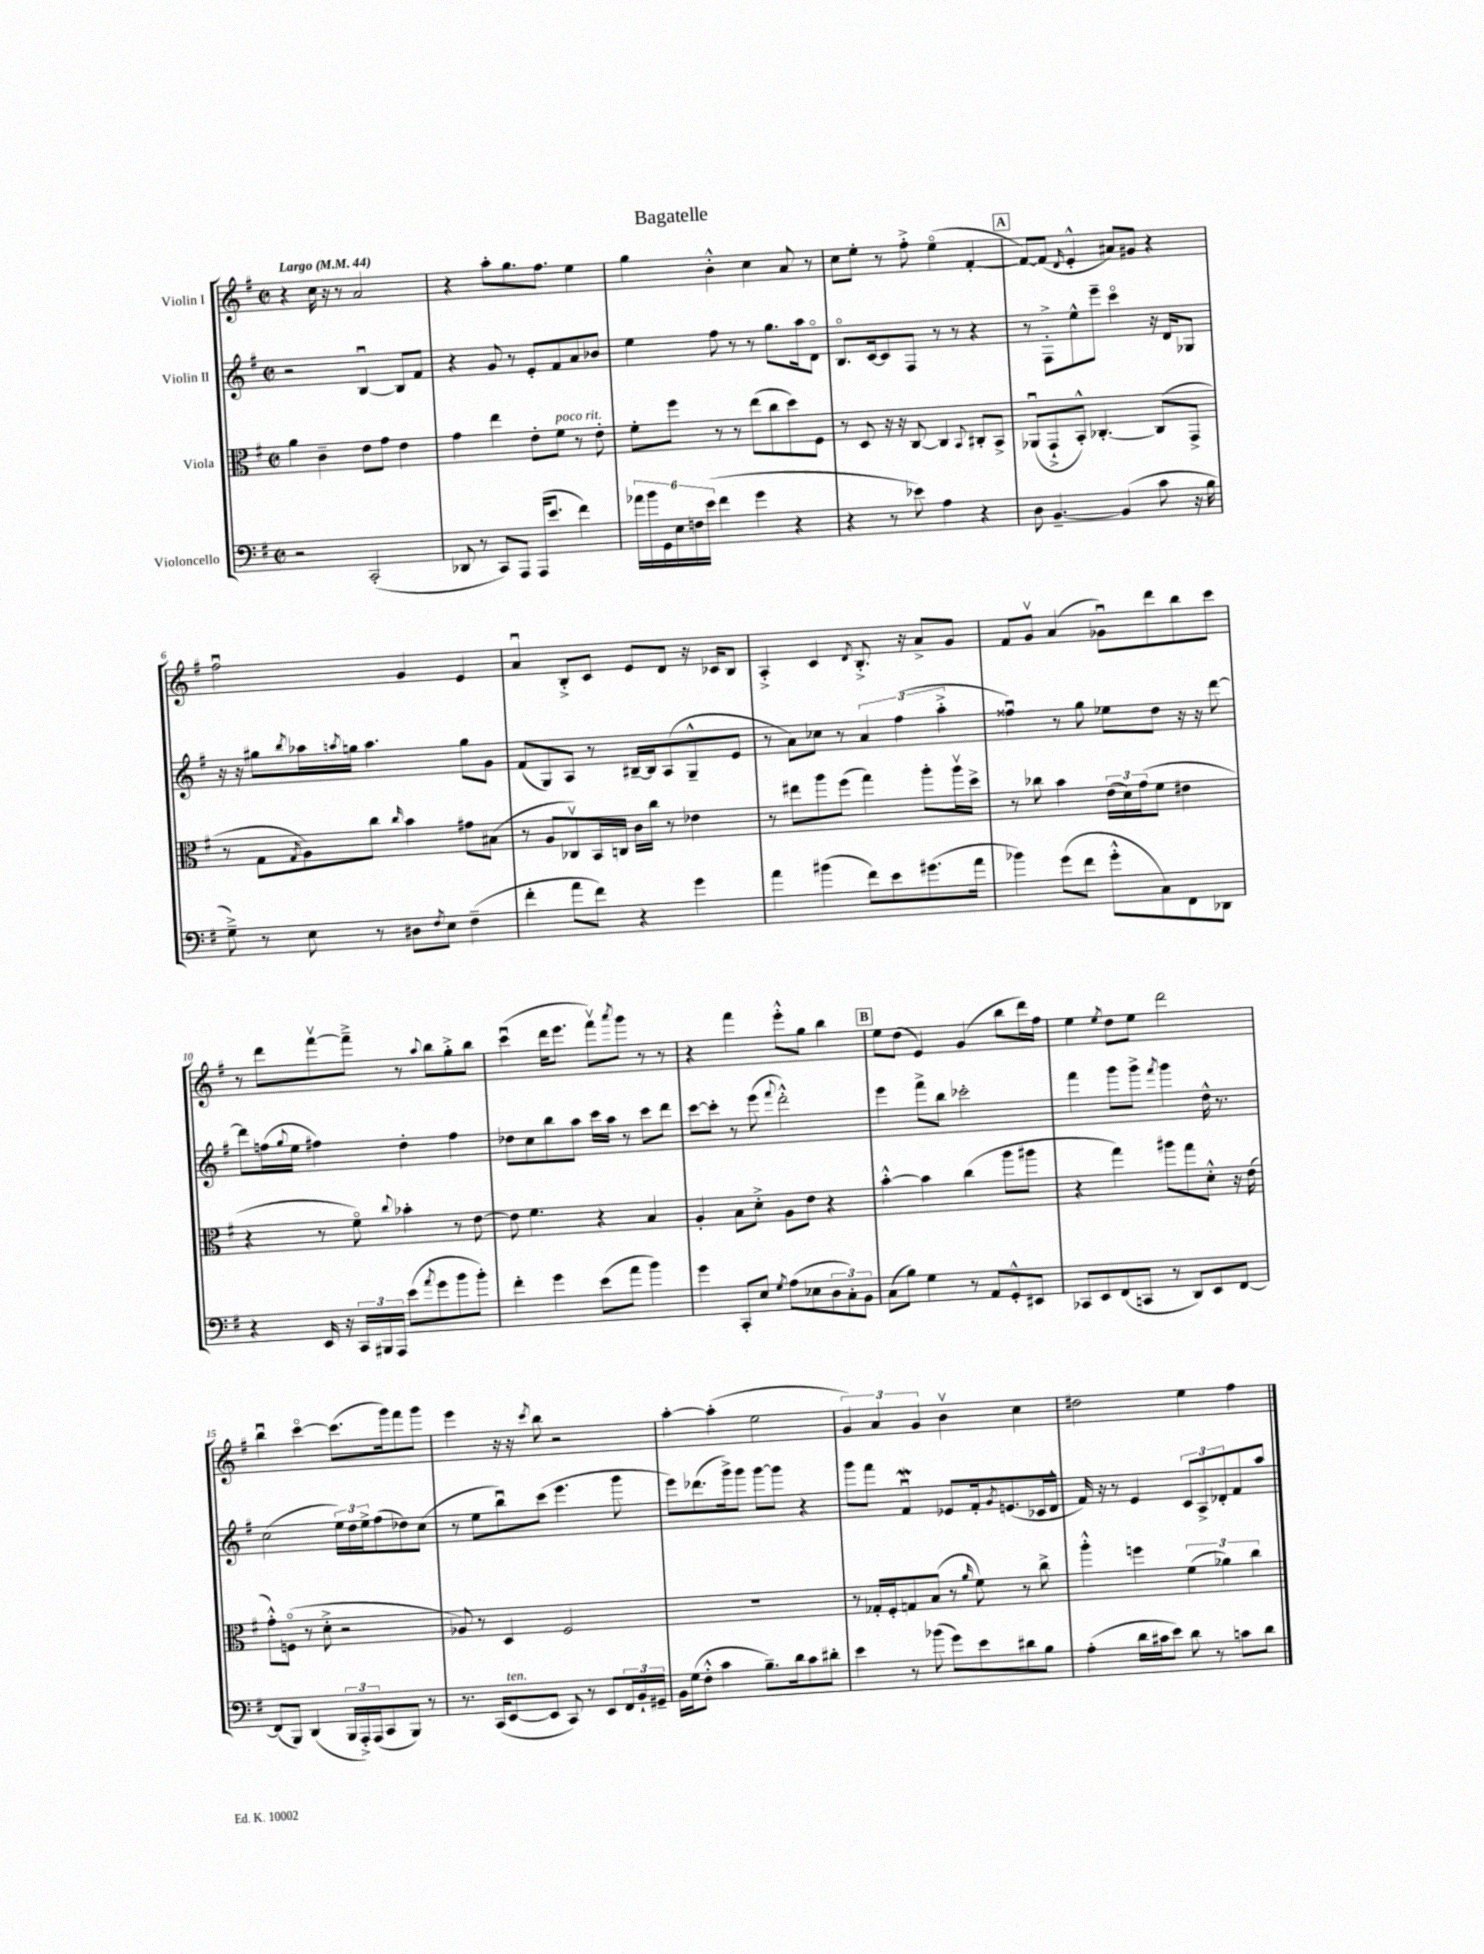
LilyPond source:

\header { title = "Bagatelle" }
<<
\new StaffGroup <<
\new Staff = "s0" \with { instrumentName = "Violin I" } {
    \clef treble \key g \major \defaultTimeSignature \time 2/2 \tempo "Largo" 4 = 44
    r4 c''16 r16 r8 a'2 |
    r4 a''8-. g''8. fis''8. e''4 |
    g''4 b'4-.-^ c''4 a'8 r8 |
    c''8 e''8-. r8 fis''8-.-> e''4\flageolet( fis'4~-. |
    \mark \markup { \box "A" } fis'8~) fis'8( \grace { d'16 } e'4-.-^ ais'8) gis'8 r4 |
    fis''2\downbow g'4 e'4 |
    a'4\downbow b8-.-> c'8 e'8 d'8 r16 ces'16 b8 |
    a4-.-> c'4 \acciaccatura { d'8 } b8.-.-> r16 a'8-> g'8 |
    fis'8 g'8\upbow a'4( ges'8\downbow) d'''8 b''8 c'''8 |
    r8 d'''8 fis'''8~\upbow fis'''8---> r8 \appoggiatura { a''8 } b''8 g''8-.-> b''8 |
    c'''4\downbow( d'''16 e'''8. fis'''8\upbow) \acciaccatura { a'''8 } g'''8 r8 r8 |
    r4 fis'''4 e'''8-.-^ g''8 b''4 |
    \mark \markup { \box "B" } e''8 d''8( e'4) g'4( b''8 d'''16) fis''16 |
    e''4 \acciaccatura { e''8 } d''8 e''8 d'''2 |
    b''4\downbow c'''4~\flageolet c'''8.( g'''16) fis'''8 g'''8 |
    e'''4 r16 r16 \acciaccatura { c'''8 } b''8 r2 |
    a''4~-. a''4-.( e''2 |
    \tuplet 3/2 { g'4) a'4 g'4 } b'4\upbow c''4 |
    dis''2 e''4 fis''4 \bar "|." |
}
\new Staff = "s1" \with { instrumentName = "Violin II" } {
    \clef treble \key g \major \defaultTimeSignature \time 2/2
    r2 b4~\downbow b8 fis'8 |
    r4 g'8 r8 e'8-. fis'8 a'8 bes'8 |
    e''4 fis''8 r8 r8 g''8. a''16 d'8\flageolet |
    b8.\flageolet c'16~ c'8 fis8 r8 r8 r4 |
    \mark \markup { \box "A" } r8 fis8-.-> e''8-^ e'''8-- c'''4\flageolet r16 d'16 ges8 |
    r16 r16 gis''8 \acciaccatura { b''8 } aes''16 \acciaccatura { a''8 } g''16 a''4. g''8 g'8 |
    fis'8( g8) a8 r8 bis16~-- bis16 a8( g8---^ e'8 |
    r8 a'8) ces''8 r8 \tuplet 3/2 { a'4 fis''4( a''4-.-> } |
    fisis''4\downbow) r8 g''8 ees''8 d''8 r16 r16 d'''8~ |
    d'''8 f''16( \appoggiatura { g''8 } e''16 fis''4) d''4-. fis''4 |
    des''8 c''8 b''8 a''8 c'''16 a''16 r8 c'''8 d'''8 |
    c'''8~ c'''8-. r8 e'''8( \appoggiatura { fis'''8 } d'''2-.-^) |
    \mark \markup { \box "B" } e'''4 fis'''8-> b''8 ces'''2-. |
    fis'''4 g'''8 g'''8-> \acciaccatura { fis'''8 } g'''4 d''16-^ r8. |
    c''2( \tuplet 3/2 { e''16) d''16 e''16-> } fis''8( des''8) c''8( |
    r8 e''8 b''8\downbow) c'''8( e'''4. g'''8 |
    e'''8) des'''8.( g'''16->) g'''8 g'''8~ g'''8 r4 |
    g'''8 fis'''8 fis'4\downbow\mordent ees'8 fis'16-. \acciaccatura { g'8 } e'8.( ces'16 d'16-^ |
    fis'16) r16 r8 e'4 \tuplet 3/2 { c'8 a8-> des'8-. } fis'8 a''8 \bar "|." |
}
\new Staff = "s2" \with { instrumentName = "Viola" } {
    \clef alto \key g \major \defaultTimeSignature \time 2/2
    a'4 c'4-- e'8 g'8 e'4 |
    g'4 e''4 e'8-. fis'8^\markup { \italic "poco rit." } r8 e'8-. |
    fis'8-. fis''8 r8 r8 e''8( c''8 d''8) fis8 |
    r8 d8 r16 r16 c8~ c4 \appoggiatura { b,8 } cis8-. b,8-> |
    \mark \markup { \box "A" } aes,8\downbow( g,8-!-> b,8-.-^) ces4.~-. ces8( g,8-> |
    r8 g8 \acciaccatura { g8 } a8) c''8 \grace { c''16 } b'4 gis'8 bis8( |
    r8 a8 ces8\upbow) b,16 c16 c'16 c''16 r8 ees'4 |
    r8 eis''8 a''8 fis''8( g''4) a''8-. a''16\upbow d''16-> |
    r8 ces''8 b'4 \tuplet 3/2 { e'16( d'16) g'16( } fis'8 eis'4 |
    r4 r8 fis'8\flageolet) \appoggiatura { c''8 } bes'4-. r8 e'8~ |
    e'8 fis'4. r4 b4 |
    a4-. b8 d'8-.-> a8 e'8 r4 |
    \mark \markup { \box "B" } b'4~-.-^ b'4 c''4( a''8 ais''8 |
    r4 g''4) ais''8 g''8 d'8-.-^ r16 e'16( |
    g'8-.-^) f8\flageolet( r8 d'8-.-> r2 |
    aes8) r8 d4 fis2 |
    R1 |
    r8 ges16-. fis16-. g8 b8( r8 \grace { a'16 } fis'8) r8 c''8-> |
    a''4-.-^ f''4 \tuplet 3/2 { fis'4( aes'4) c''4 } \bar "|." |
}
\new Staff = "s3" \with { instrumentName = "Violoncello" } {
    \clef bass \key g \major \defaultTimeSignature \time 2/2
    r2 c,2-.( |
    des,8 r8 c,8) a,,8 a,,16( e'8. fis'4) |
    \tuplet 6/4 { aes'16 b'16 g,16 e16 f16 e'16( } fis'4 g'4 r4 |
    r4 r8 ees'8) a4 r4 |
    \mark \markup { \box "A" } d8 b,4.~-- b,4( c'8 r16 b16 |
    g8--->) r8 e8 r8 dis8 \acciaccatura { fis8 } e8 fis4--( |
    fis'4-. a'8 fis'8) r4 g'4 |
    a'4 bis'4( fis'8) e'8 gis'8.( a'16 |
    bes'4) g'8( fis'8 g'8-.-^ c8) fis,8 des,8 |
    r4 e,16 r16 \tuplet 3/2 { c,16 bis,,16 a,,16 } e'8( \acciaccatura { a'8 } g'8 b'8 b'8-.) |
    fis'4-. g'4 e'8( a'8 b'4) |
    g'4 c,8-. e8 \acciaccatura { g8 } a8( ees8 \tuplet 3/2 { d8 c8-.) b,8 } |
    \mark \markup { \box "B" } c8( b8) g4 r8 a,8 g,8-.-^ eis,8 |
    ces,8 e,8 fis,8( c,8 r8 d,8) e,8 fis,8~ |
    fis,8( b,,8) d,4( \tuplet 3/2 { b,,16 a,,16-.->) a,,16( } c,8 b,,8) r8 |
    r8. c,16( e,8~^\markup { \italic "ten." } e,8 c,8) r8 e,8 \tuplet 3/2 { fis,16 b,16-! gis,16-- } |
    b,16 g16( fis8-.-^ c'4 b8.--) d'16 c'8 dis'8-. |
    e'4 r8 bes'8( g'8) e'8 dis'8 b8 |
    a4-.( d'16 cis'16 e'8) d'8 r8 c'8 d'8 \bar "|." |
}
>>
>>
